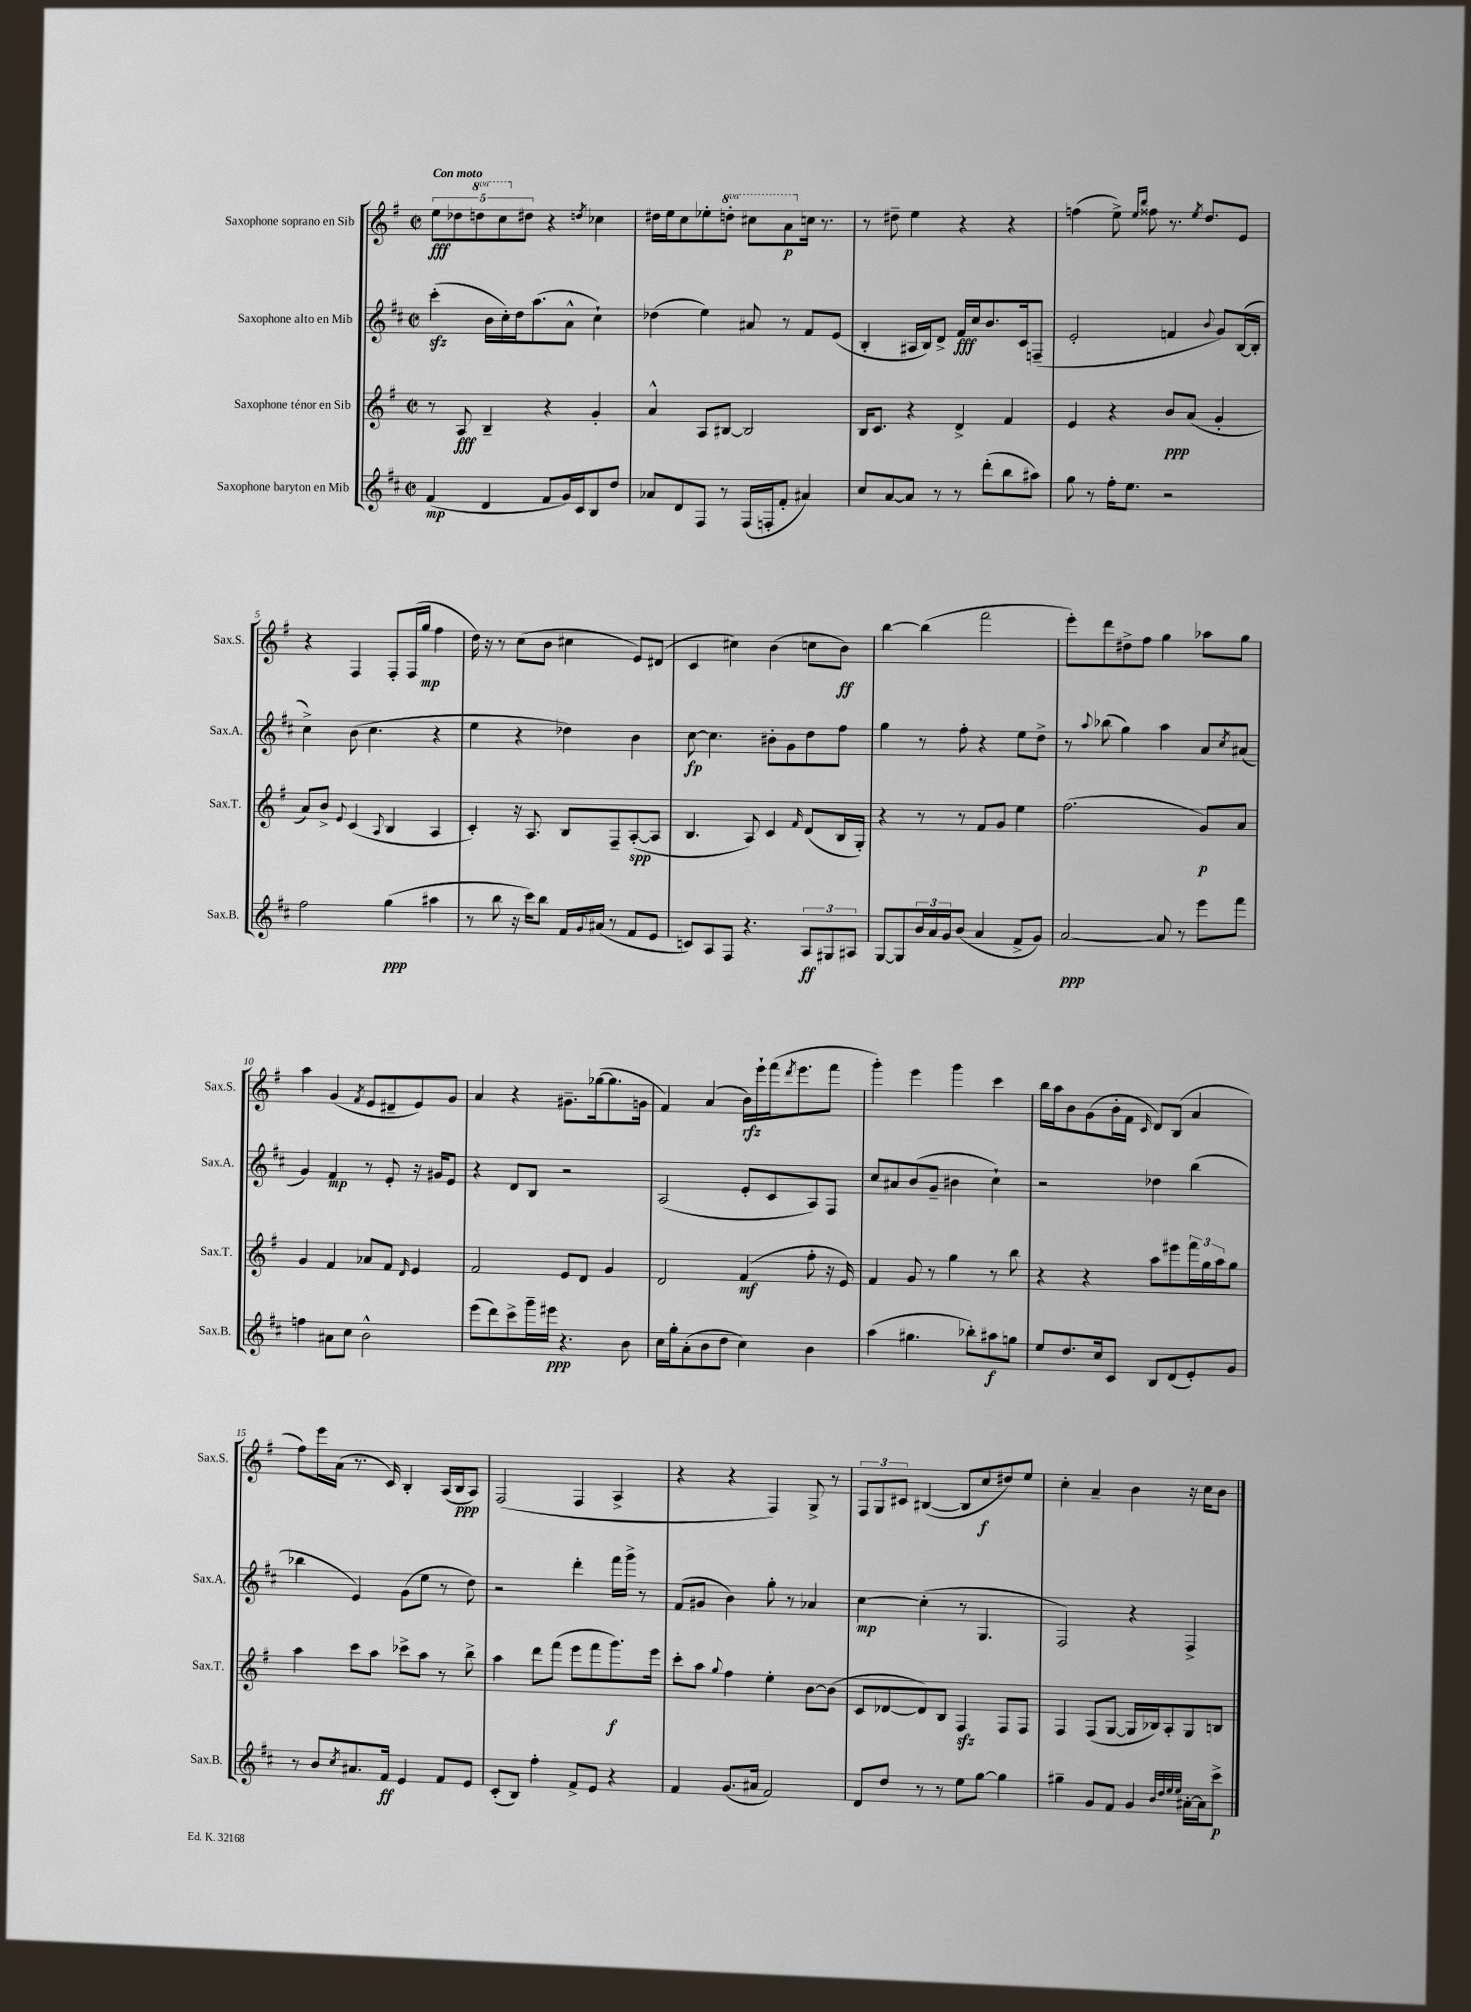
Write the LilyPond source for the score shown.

<<
\new StaffGroup <<
\new Staff = "s0" \with { instrumentName = "Saxophone soprano en Sib" shortInstrumentName = "Sax.S." } {
    \clef treble \key g \major \defaultTimeSignature \time 2/2 \set Staff.ottavationMarkups = #ottavation-simple-ordinals \tempo "Con moto"
    \tuplet 5/4 { e''8\fff des''8 \ottava #1 d'''!8 c'''8 \ottava #0 dis''8 } r4 \acciaccatura { d''8 } ces''4 |
    dis''16 e''16 c''8 ees''8-. \ottava #1 d'''!8-. cis'''8 a''8\p \ottava #0 c''!16 r8. |
    r8 dis''8-- e''4 r4 r4 |
    f''4( e''8->) \grace { e''16 b''16 } fisis''8 r8. \acciaccatura { e''8 } d''8. e'8 |
    r4 fis4 fis8-. fis16( g''16\mp fis''4 |
    d''16) r16 r8 c''8( b'8 cis''4 e'8) dis'8( |
    c'4 cis''4) b'4( c''8 b'8\ff) |
    b''4~ b''4( fis'''2 |
    e'''8-.) d'''8 dis''8-> fis''8 g''4 aes''8 g''8 |
    a''4 g'4( \acciaccatura { fis'8 } e'8 dis'8-- e'8) g'8 |
    a'4 r4 gis'8.-- ges''16~( ges''8. g'16 |
    fis'4) a'4( b'16\rfz) e'''16-! fis'''16( \acciaccatura { d'''8 } e'''8. fis'''8 |
    g'''4-.) e'''4 g'''4 c'''4 |
    b''16 a''16 b'8 g'8( b'16-. fis'16 \grace { c'16 } d'8) b8( a'4 |
    fis''8) e'''16 a'16( r8. c'16) b4-. a16( b16\ppp a8) |
    fis2( fis4 a4-> |
    r4 r4 fis4) g8-> r8 |
    \tuplet 3/2 { fis8 g8 cis'8 } bis4~( bis8 c''8\f dis''8) e''8 |
    c''4-. a'4-- b'4 r16 c''16 b'8 \bar "|." |
}
\new Staff = "s1" \with { instrumentName = "Saxophone alto en Mib" shortInstrumentName = "Sax.A." } {
    \clef treble \key d \major \defaultTimeSignature \time 2/2
    cis'''4-.\sfz( b'16 cis''16-.) d''16 a''8.( a'8-^ cis''4-!) |
    des''4( e''4) ais'8 r8 fis'8 e'8( |
    b4-. ais16 b16) d'8-> fis'16\fff cis''16 b'8. cis'16 f8--( |
    e'2-. f'4 \appoggiatura { b'8 } g'8) b16~( b16-. |
    cis''4->) b'8( cis''4. r4 |
    e''4 r4 des''4) b'4 |
    cis''8~\fp cis''4. bis'8-. g'8 d''8 fis''8 |
    g''4 r8 fis''8-. r4 e''8 d''8-> |
    r8 \appoggiatura { a''8 } bes''8( g''4) a''4 a'8 \acciaccatura { cis''8 } ais'8( |
    g'4) fis'4\mp r8 e'8-. r16 gis'16 e'8 |
    r4 d'8 b8 r2 |
    a2( e'8-. cis'8 a8) fis8 |
    cis''8 ais'8 b'8( g'8-- bis'4 cis''4-!) |
    r2 des''4 b''4( |
    bes''4 e'4) g'8( e''8 r8 d''8) |
    r2 d'''4-. fis'''16 g'''16-> r8 |
    fis'8( gis'8 b'4) g''8-. r8 aes'4 |
    cis''4~\mp cis''4-.( r8 g4. |
    fis2) r4 fis4-> \bar "|." |
}
\new Staff = "s2" \with { instrumentName = "Saxophone ténor en Sib" shortInstrumentName = "Sax.T." } {
    \clef treble \key g \major \defaultTimeSignature \time 2/2
    r8 a8\fff b4-- r4 g'4-. |
    a'4-^ a8 bis8~ bis2 |
    b16 c'8. r4 d'4-> fis'4 |
    e'4 r4 b'8\ppp a'8( g'4-. |
    a'8) b'8-> \appoggiatura { e'8 } c'4( \appoggiatura { a8 } b4 a4 |
    c'4-.) r16 a8. b8 fis8-- a8~-.\spp( a8 |
    b4. a8) c'4 \grace { fis'16 } d'8( b16 g16-.) |
    r4 r8 r8 fis'8 g'8 e''4 |
    fis''2.( g'8\p) a'8 |
    g'4 fis'4 aes'8 fis'8 \grace { d'16 } e'4 |
    fis'2 e'8 d'8 g'4 |
    d'2 fis'4\mf( fis''8-. r16 e'16) |
    fis'4 g'8 r8 g''4 r8 b''8 |
    r4 r4 a''8 eis'''8 \tuplet 3/2 { fis'''16 g''16 a''16 } g''8 |
    a''4 c'''8 a''8 ces'''8-> a''8 r8 b''8-> |
    a''4 d'''8 fis'''8( e'''8 fis'''8 g'''8.\f) e'''16 |
    c'''8-. a''8 \appoggiatura { g''8 } fis''4 e''4-. b'8~ b'8( |
    c'8 des'8~ des'8) b8 fis4\sfz fis8 fis8 |
    fis4 fis8( g8~ g16 bes16) a8-. g8 b8 \bar "|." |
}
\new Staff = "s3" \with { instrumentName = "Saxophone baryton en Mib" shortInstrumentName = "Sax.B." } {
    \clef treble \key d \major \defaultTimeSignature \time 2/2
    fis'4\mp( d'4 fis'8 g'16) cis'16 b8 d''8 |
    aes'8 d'8 fis8 r8 fis16( f16-. fis'8-. ais'4) |
    cis''8 a'8~ a'8 r8 r8 d'''8-.( b''8 ais''8) |
    g''8 r8 fis''16-. e''8. r2 |
    fis''2 g''4\ppp( ais''4 |
    r8 b''8 r16 cis'''16) b''8 fis'16 \appoggiatura { g'8 } ais'16( r8 fis'8 e'8 |
    c'8) a8 fis8 r4. \tuplet 3/2 { a8\ff gis8 ais8 } |
    g8~ g8 \tuplet 3/2 { b'16 a'16 g'16 } b'8( a'4 fis'8-> g'8) |
    a'2~\ppp a'8 r8 e'''8 fis'''8 |
    f''4 ais'8 cis''8 b'2-^ |
    e'''8( d'''8) cis'''8-> g'''16-- eis'''16\ppp r4. b'8 |
    cis''16 g''16-. a'8-.( b'8 d''8 cis''4) b'4 |
    a''4( gis''4. bes''8-.) ais''8\f g''8 |
    e''8 d''8. cis''16 cis'8 b8 d'8( e'8-.) g'8 |
    r8 b'8 \acciaccatura { cis''8 } ais'8. fis'16\ff e'4 fis'8 e'8 |
    cis'8-.( b8) fis''4-. fis'8-> e'8 r4 |
    fis'4 g'8.( ais'16 fis'2) |
    d'8 d''8 r8 r8 e''8 g''8~ g''4 |
    gis''4-- g'8 fis'8 g'4 \grace { b'32 d''32 e''32 e''32 } ais'16~-. ais'16 cis'''8->\p \bar "|." |
}
>>
>>
